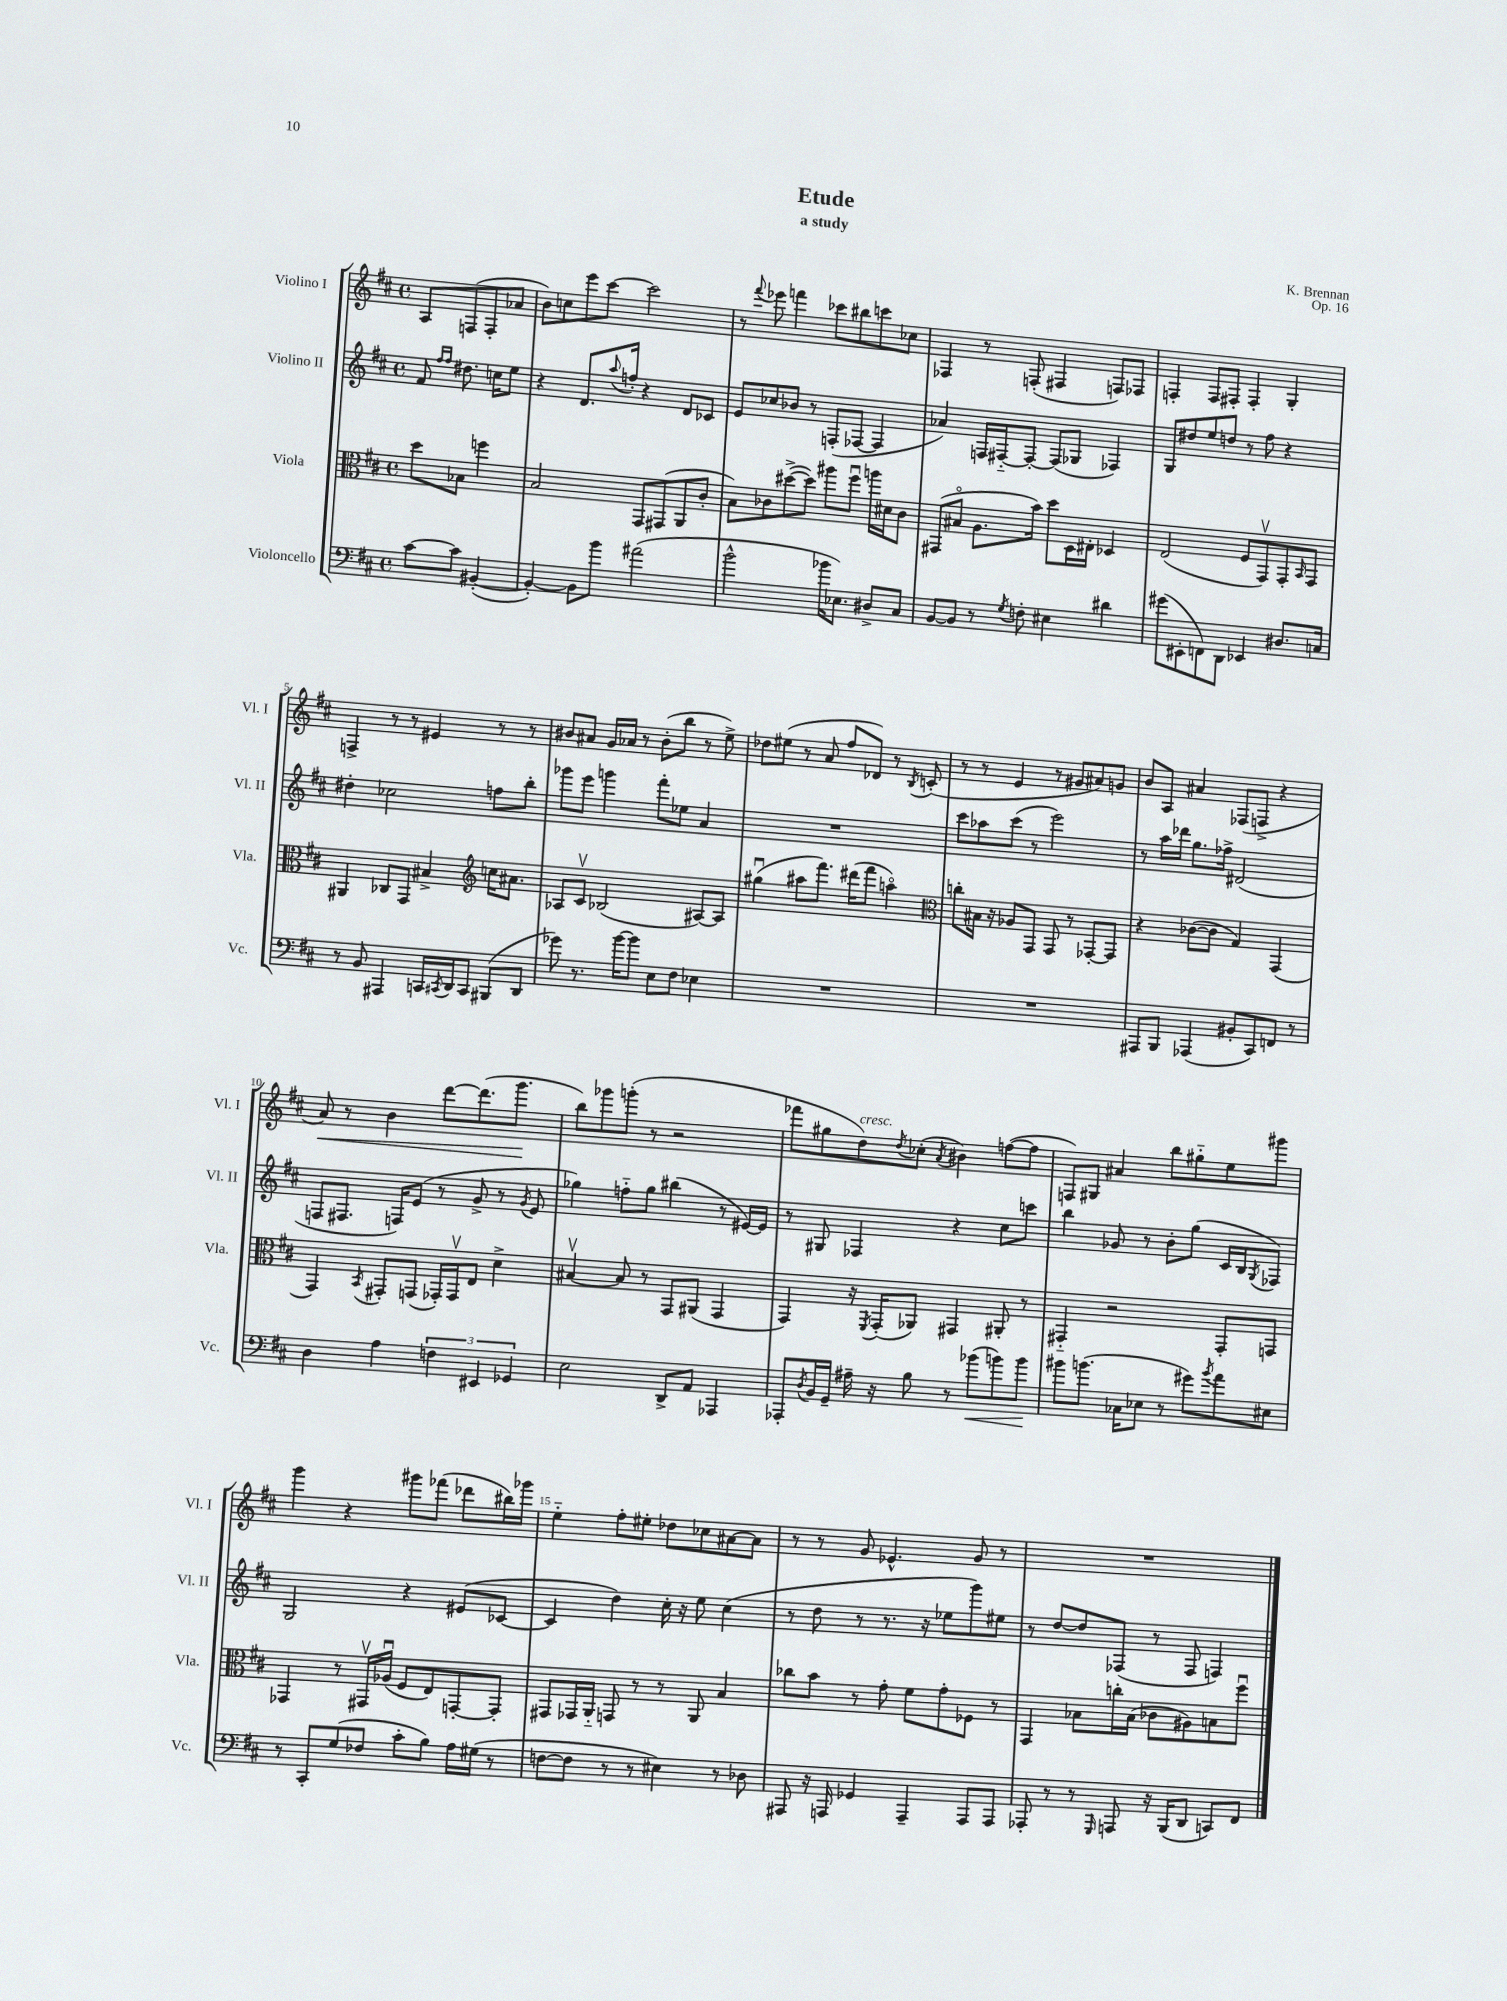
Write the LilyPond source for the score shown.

\header { title = "Etude" composer = "K. Brennan" subtitle = "a study" opus = "Op. 16" }
<<
\new StaffGroup <<
\new Staff = "s0" \with { instrumentName = "Violino I" shortInstrumentName = "Vl. I" } {
    \clef treble \key d \major \defaultTimeSignature \time 4/4 \partial 2
    a8 f8( f8-. aes'8 |
    b'8) c''8 e'''8 cis'''8~ cis'''2 |
    r8 \appoggiatura { fis'''8 } ees'''8 f'''4 ces'''8 bis''8 c'''8 ces''8 |
    fes4 r8 f8-.( fis4 f8) fes8 |
    f4-. f8 fis8-. fis4-. g4-. |
    f4-> r8 r8 eis'4 r8 r8 |
    bis'8 ais'8 g'16 aes'16 r8 bis'8-.( b''8 r8 e''8->) |
    des''8 eis''8( r8 a'8 fis''8 des'8) r8 \acciaccatura { b8 } c'8-.( |
    r8 r8 e'4 r8 gis'8 ais'8) g'8 |
    b'8 a8 ais'4 fes8( f8-> r4 |
    a'8\<) r8 b'4 d'''8~ d'''8.( g'''8.\! |
    b''8) ges'''8 g'''8-.( r8 r2 |
    fes'''8 gis''8 d''8^\markup { \italic "cresc." }) \acciaccatura { d''8 } ces''8-.( \acciaccatura { a'8 } bis'4) f''8~( f''8 |
    f8) gis8 ais'4 b''8 gis''8-_ e''8 gis'''8 |
    g'''4 r4 gis'''8 fes'''8( des'''8 bis''16) ges'''16 |
    e''4-_ fis''8-. eis''8-. des''8 ces''8 ais'8~ ais'8 |
    r8 r8 g'8 ees'4.-^ g'8 r8 |
    R1 \bar "|." |
}
\new Staff = "s1" \with { instrumentName = "Violino II" shortInstrumentName = "Vl. II" } {
    \clef treble \key d \major \defaultTimeSignature \time 4/4 \partial 2
    fis'8 \grace { fis''16 fis''16 } dis''8. c''16 e''8 |
    r4 d'8. \appoggiatura { a''8 } f''16-. r4 d'8 ces'8 |
    e'8 ces''8 bes'8 r8 f8-.( fes8~ fes4 |
    aes'4) f16 fis16~-_ fis8~-. fis8( ges8 fes4) |
    g8 dis''8 e''8 d''8 r8 fis''8 r4 |
    dis''4-. ces''2 f''8 b''8-. |
    ges'''8 e'''8 g'''4 fis'''8-. ees''8 a'4 |
    R1 |
    cis'''8 aes''8 cis'''8( r8 e'''2) |
    r8 a''16 des'''16 g''8. fes''16-> dis'2( |
    f8 fis8. f16) e'8( r8 g'8-> r8 \acciaccatura { g'8 } e'8 |
    ges''4) f''8-_ ges''8 bis''4( r8 eis'16~) eis'16 |
    r8 gis8 fes4 r4 cis''8 c'''8 |
    b''4 ges'8 r8 b'8-. g''8( cis'16 b16 \acciaccatura { g8 } fes8) |
    g2 r4 eis'8( ces'8~ |
    ces'4 d''4) cis''16-. r16 e''8 cis''4( |
    r8 d''8 r8 r8. r16 ees''8 g'''8) eis''8 |
    r8 d''8~ d''8 fes8( r8 fes8 f4) \bar "|." |
}
\new Staff = "s2" \with { instrumentName = "Viola" shortInstrumentName = "Vla." } {
    \clef alto \key d \major \defaultTimeSignature \time 4/4 \partial 2
    d''8 bes8 f''4 |
    b2 g,8 gis,8( a,8 cis'8-. |
    b8) ces'8 dis''8~->( dis''8) ais''8 fis''8\downbow a''16 dis'16 ces'8 |
    gis,8( bis8\flageolet a8. b'16) d''8 d16 eis16-. des4 |
    e2( fis8 g,8\upbow) g,8-. \grace { b,16 } g,8 |
    ais,4 ces8 g,8 bis4-> \clef treble c''16 ais'8. |
    aes8 cis'8\upbow bes2( ais8~) ais8 |
    gis''4\downbow( ais''8 fis'''8.) dis'''16( fis'''8 a''4\flageolet) |
    \clef alto c''8-. bis16 r16 aes8 g,8 g,8 r8 ges,8~-. ges,8 |
    r4 ces'8~( ces'8 g4) g,4( |
    g,4) \acciaccatura { b,8 } gis,8-. g,8( ges,16-.) ges,16\upbow e8 d'4-> |
    bis4~\upbow bis8 r8 g,8 ais,8( g,4 |
    g,4) r16 \acciaccatura { fis,8 } g,16-.( aes,8) gis,4 ais,8-. r8 |
    gis,4-_ r2 gis,8-. g,8 |
    ges,4 r8 gis,16\upbow aes16\downbow( fis8 e8) g,8~-. g,8-. |
    gis,8 ges,16 a,16-_ g,8 r8 r8 a,8 b4 |
    ces''8 b'8 r8 g'8-. fis'8 g'8-. fes8 r8 |
    g,4 bes8 c''16-. bes16( ces'8 ais8) b8 fis''8\downbow \bar "|." |
}
\new Staff = "s3" \with { instrumentName = "Violoncello" shortInstrumentName = "Vc." } {
    \clef bass \key d \major \defaultTimeSignature \time 4/4 \partial 2
    cis'8~ cis'8 bis,4~-.( |
    bis,4~-.) bis,8 b'8 ais'2( |
    b'2-^ bes'16 ees8.) dis8-> cis8 |
    b,8~ b,8 r8 \acciaccatura { g8 } f8-. eis4 dis'4 |
    gis'8( eis,8-. f,8) d,8 ees,4 dis8. c16 |
    r8 b,8 ais,,4 c,16 \acciaccatura { cis,8 } d,16 cis,8 bis,,8( d,8 |
    ges'8) r8. b'16~ b'8 e8 fis8 ees4 |
    R1 |
    R1 |
    ais,,8 b,,8 aes,,4( bis,8-. cis,8) f,8 r8 |
    d4 a4 \tuplet 3/2 { f4 eis,4 ges,4 } |
    e2 d,8-> a,8 aes,,4 |
    aes,,8-. \acciaccatura { d8 } b,16 g,16-- ais16-- r16 b8 r8 bes'8\<( b'8) b'8\! |
    bis'8 b'8.( ces16 ees8 r8 gis'8) \acciaccatura { b'8 } a'8 eis8 |
    r8 cis,8-. g8( fes8 cis'8-. b8) a16 gis16( r8 |
    f8~ f8 r8 r8 eis4) r8 des8 |
    ais,,8 r16 a,,16 ges,4 a,,4-- a,,8 a,,8 |
    aes,,8-. r8 r8 \grace { g,,16 } a,,8 r16 b,,16( d,8 c,8) fis,8 \bar "|." |
}
>>
>>
\layout { \context { \Score \override BarNumber.break-visibility = ##(#f #t #t) barNumberVisibility = #(every-nth-bar-number-visible 5) } }
